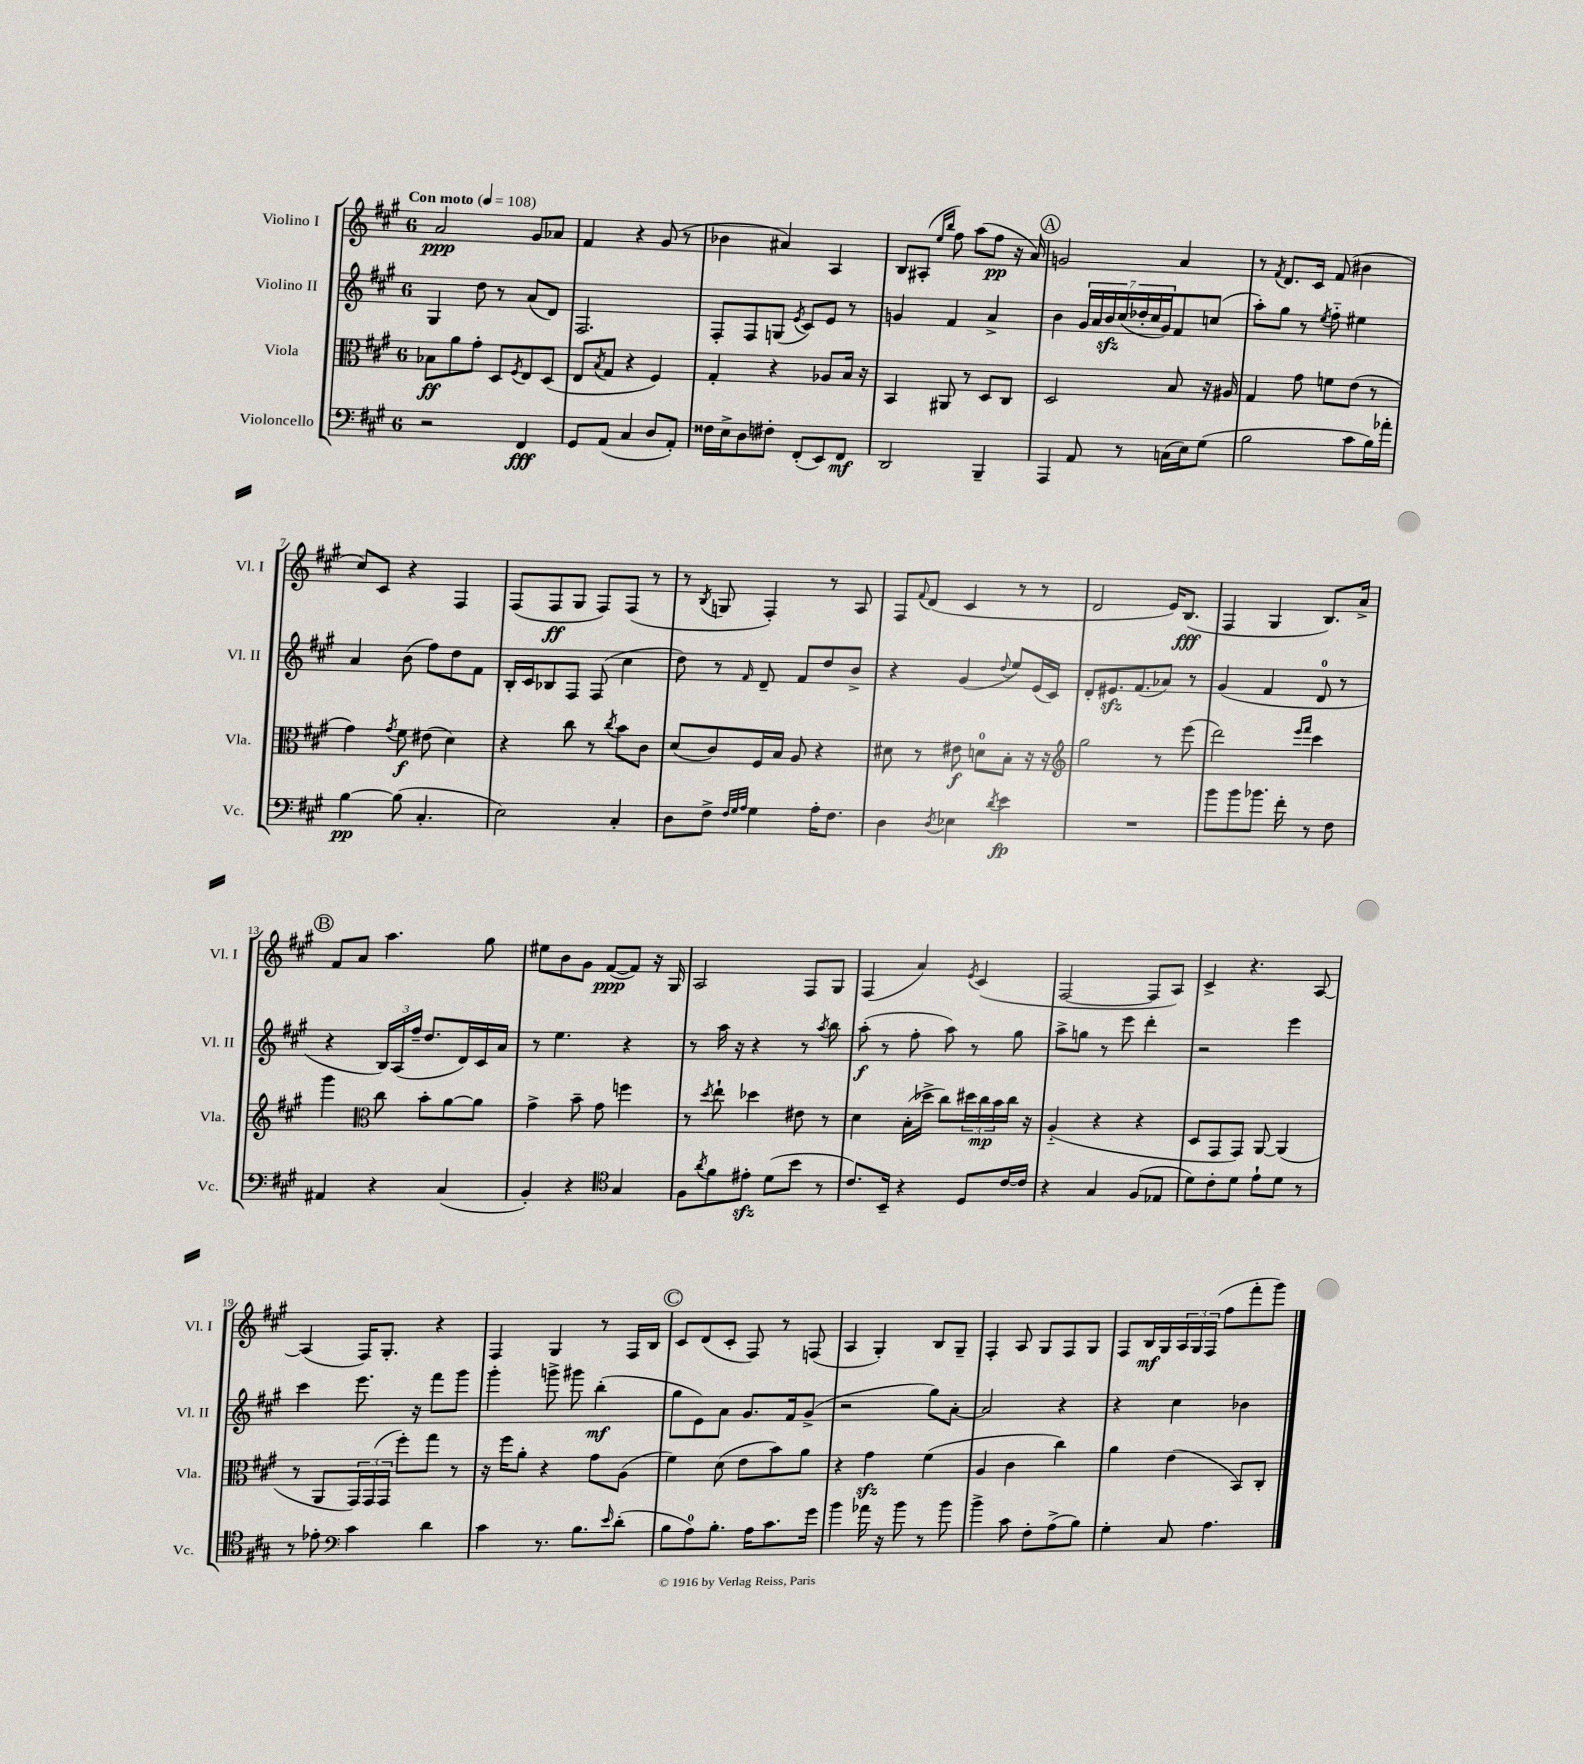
<<
\new StaffGroup <<
\new Staff = "s0" \with { instrumentName = "Violino I" shortInstrumentName = "Vl. I" } {
    \clef treble \key a \major \once \override Staff.TimeSignature.style = #'single-digit \time 6/8 \tempo "Con moto" 4 = 108
    a'2\ppp gis'8 aes'8 |
    fis'4 r4 gis'8( r8 |
    bes'4 ais'4) a4 |
    b8 ais8-.( \grace { e''16 b''16 } fis''8) a''8( fis''8\pp r16 a'16) |
    \mark \markup { \circle "A" } g'2 a'4 |
    r8 \acciaccatura { fis'8 } d'8. cis'16 fis'8( bis'4 |
    cis''8) cis'8 r4 fis4 |
    fis8( fis8\ff gis8 fis8) fis8( r8 |
    r8 \acciaccatura { b8 } g8 fis4-.) r8 a8 |
    fis8 \appoggiatura { fis'8 } d'8( cis'4 r8 r8 |
    d'2 e'16) b8.\fff( |
    fis4 gis4 b8.) a'16-> |
    \mark \markup { \circle "B" } fis'8 a'8 a''4. gis''8 |
    eis''8 b'8 gis'8 fis'8~\ppp( fis'8) r16 gis16 |
    a2 fis8 gis8 |
    fis4( a'4) \acciaccatura { e'8 } cis'4( |
    fis2~ fis8 a8) |
    cis'4-> r4. a8~ |
    a4( fis16) gis8.-. r4 |
    fis4 gis4 r8 fis16 b16 |
    \mark \markup { \circle "C" } cis'8 d'8( cis'8-. fis8) r8 f8( |
    a4 gis4-.) b8 gis8-- |
    fis4-. a8 gis8 fis8 gis8 |
    fis8 b16\mf gis16 \tuplet 3/2 { a16 gis16 fis16( } fis''8 fis'''8-. gis'''8) \bar "|." |
}
\new Staff = "s1" \with { instrumentName = "Violino II" shortInstrumentName = "Vl. II" } {
    \clef treble \key a \major \once \override Staff.TimeSignature.style = #'single-digit \time 6/8
    gis4 d''8 r8 a'8( d'8) |
    fis2. |
    fis8-. fis8 g8( \acciaccatura { e'8 } cis'8) e'8 r8 |
    g'4 fis'4 a'4-> |
    \mark \markup { \circle "A" } b'4 \tuplet 7/4 { gis'16 a'16 b'16\sfz cis''16( des''16-. cis''16 gis'16) } fis'8 c''8( |
    a''8-.) gis''8 r8 \acciaccatura { e''8 } fis''8-_ eis''4 |
    a'4 b'8( fis''8) d''8 fis'8 |
    b16-. cis'16 bes8 fis8 fis8( cis''4 |
    d''8) r8 \grace { fis'16 } d'8-- fis'8 d''8 b'8-> |
    r4 gis'4( \appoggiatura { d''8 } e''8) e'16( cis'16) |
    d'8-. eis'8.\sfz fis'8.( aes'8) r8 |
    gis'4( fis'4 d'8-0 r8 |
    \mark \markup { \circle "B" } r4 \tuplet 3/2 { b16) a16( fis''16-- } d''8. d'16) cis'16 a'16 |
    r8 e''4. r4 |
    r8 a''16 r16 r4 r8 \acciaccatura { a''8 } b''8 |
    a''8-.\f( r8 fis''8-. a''8) r8 gis''8 |
    a''8-> g''8 r8 e'''8 d'''4-. |
    r2 e'''4 |
    cis'''4 e'''8. r16 fis'''8 gis'''8 |
    gis'''4-. g'''8-> gis'''8 b''4-.\mf( |
    \mark \markup { \circle "C" } gis''8 e'8) a'8 gis'8. fis'16 gis'8->( |
    r2 gis''8) a'8~-. |
    a'2 r4 |
    r4 cis''4 bes'4 \bar "|." |
}
\new Staff = "s2" \with { instrumentName = "Viola" shortInstrumentName = "Vla." } {
    \clef alto \key a \major \once \override Staff.TimeSignature.style = #'single-digit \time 6/8
    bes8\ff a'8 gis'8-. d8 \acciaccatura { fis8 } e8 d8( |
    e8 \acciaccatura { b8 } gis8 r4 fis4) |
    gis4-. r4 aes8 b16 r16 |
    b,4 ais,8 r8 d8 cis8 |
    \mark \markup { \circle "A" } d2 b8 r16 ais16 |
    gis4 gis'8 f'8 e'8( r8 |
    gis'4) \acciaccatura { gis'8 } fis'8\f eis'8( d'4) |
    r4 cis''8 r8 \acciaccatura { cis''8 } b'8 cis'8 |
    d'8( cis'8) fis16 b16 a8 r4 |
    dis'8 r8 eis'8\f d'8-0 b8-. r16 r16 |
    \clef treble gis''2 r8 e'''8( |
    d'''2) \grace { e'''16 fis'''16 } cis'''4 |
    \mark \markup { \circle "B" } gis'''4 \clef alto cis''8 b'8-. a'8~ a'8 |
    gis'4-> b'8-- gis'8 f''4 |
    r8 \acciaccatura { d''8 } e''8-! des''4 eis'8 r8 |
    d'4 b16-.( des''16-> cis''8) \tuplet 3/2 { dis''16 cis''16\mp b'16 } cis''16 r16 |
    a4-_( r4 r4 |
    d8 gis,8 gis,8) a,8~ a,4( |
    r8 a,8 \tuplet 3/2 { gis,16) gis,16( gis,16 } fis''8-.) gis''8 r8 |
    r16 fis''16 a'8-. r4 gis'8 a8( |
    \mark \markup { \circle "C" } fis'4) d'8( e'8 b'8) a'8 |
    r4 gis'4\sfz fis'4( |
    a4 cis'4 cis''4) |
    a'4 e'4( b,8) cis8-. \bar "|." |
}
\new Staff = "s3" \with { instrumentName = "Violoncello" shortInstrumentName = "Vc." } {
    \clef bass \key a \major \once \override Staff.TimeSignature.style = #'single-digit \time 6/8
    r2 fis,4\fff |
    gis,8 a,8( cis4 d8 a,8-.) |
    fisis16 e16-> d8 fis8-. fis,8-.( e,8) fis,8\mf |
    d,2 b,,4-- |
    \mark \markup { \circle "A" } a,,4 a,8 r8 c16( e16) gis8( |
    b2 cis'8 b16) aes'16-. |
    b4~\pp b8( cis4.-. |
    e2) cis4-. |
    d8 fis8-> \grace { fis32 gis32 a32 } gis4 a16-. fis8. |
    d4 \acciaccatura { d8 } ees4 \acciaccatura { d'8 } e'4\fp |
    R2. |
    b'8 b'8 bes'8. fis'16-. r8 fis8 |
    \mark \markup { \circle "B" } ais,4 r4 cis4( |
    b,4-.) r4 \clef tenor gis4 |
    fis8 \acciaccatura { a'8 } fis'8 eis'8-.\sfz d'8( b'8 r8 |
    cis'8.) b,16-- r4 d8 cis'16~ cis'16 |
    r4 gis4 fis8( ees8 |
    d'8) cis'8-. d'8 e'8-! d'8 r8 |
    r8 ees'8-. \clef bass cis'4 d'4 |
    cis'4 r8. b8. \grace { e'16 } d'8-.( |
    \mark \markup { \circle "C" } b8 a8-0) b8.-. a16 cis'8. gis'16 |
    b'4 aes'16 r16 b'8 r8 b'8 |
    b'4-> cis'8 fis8-. a8->( b8) |
    gis4-. cis8 a4. \bar "|." |
}
>>
>>
